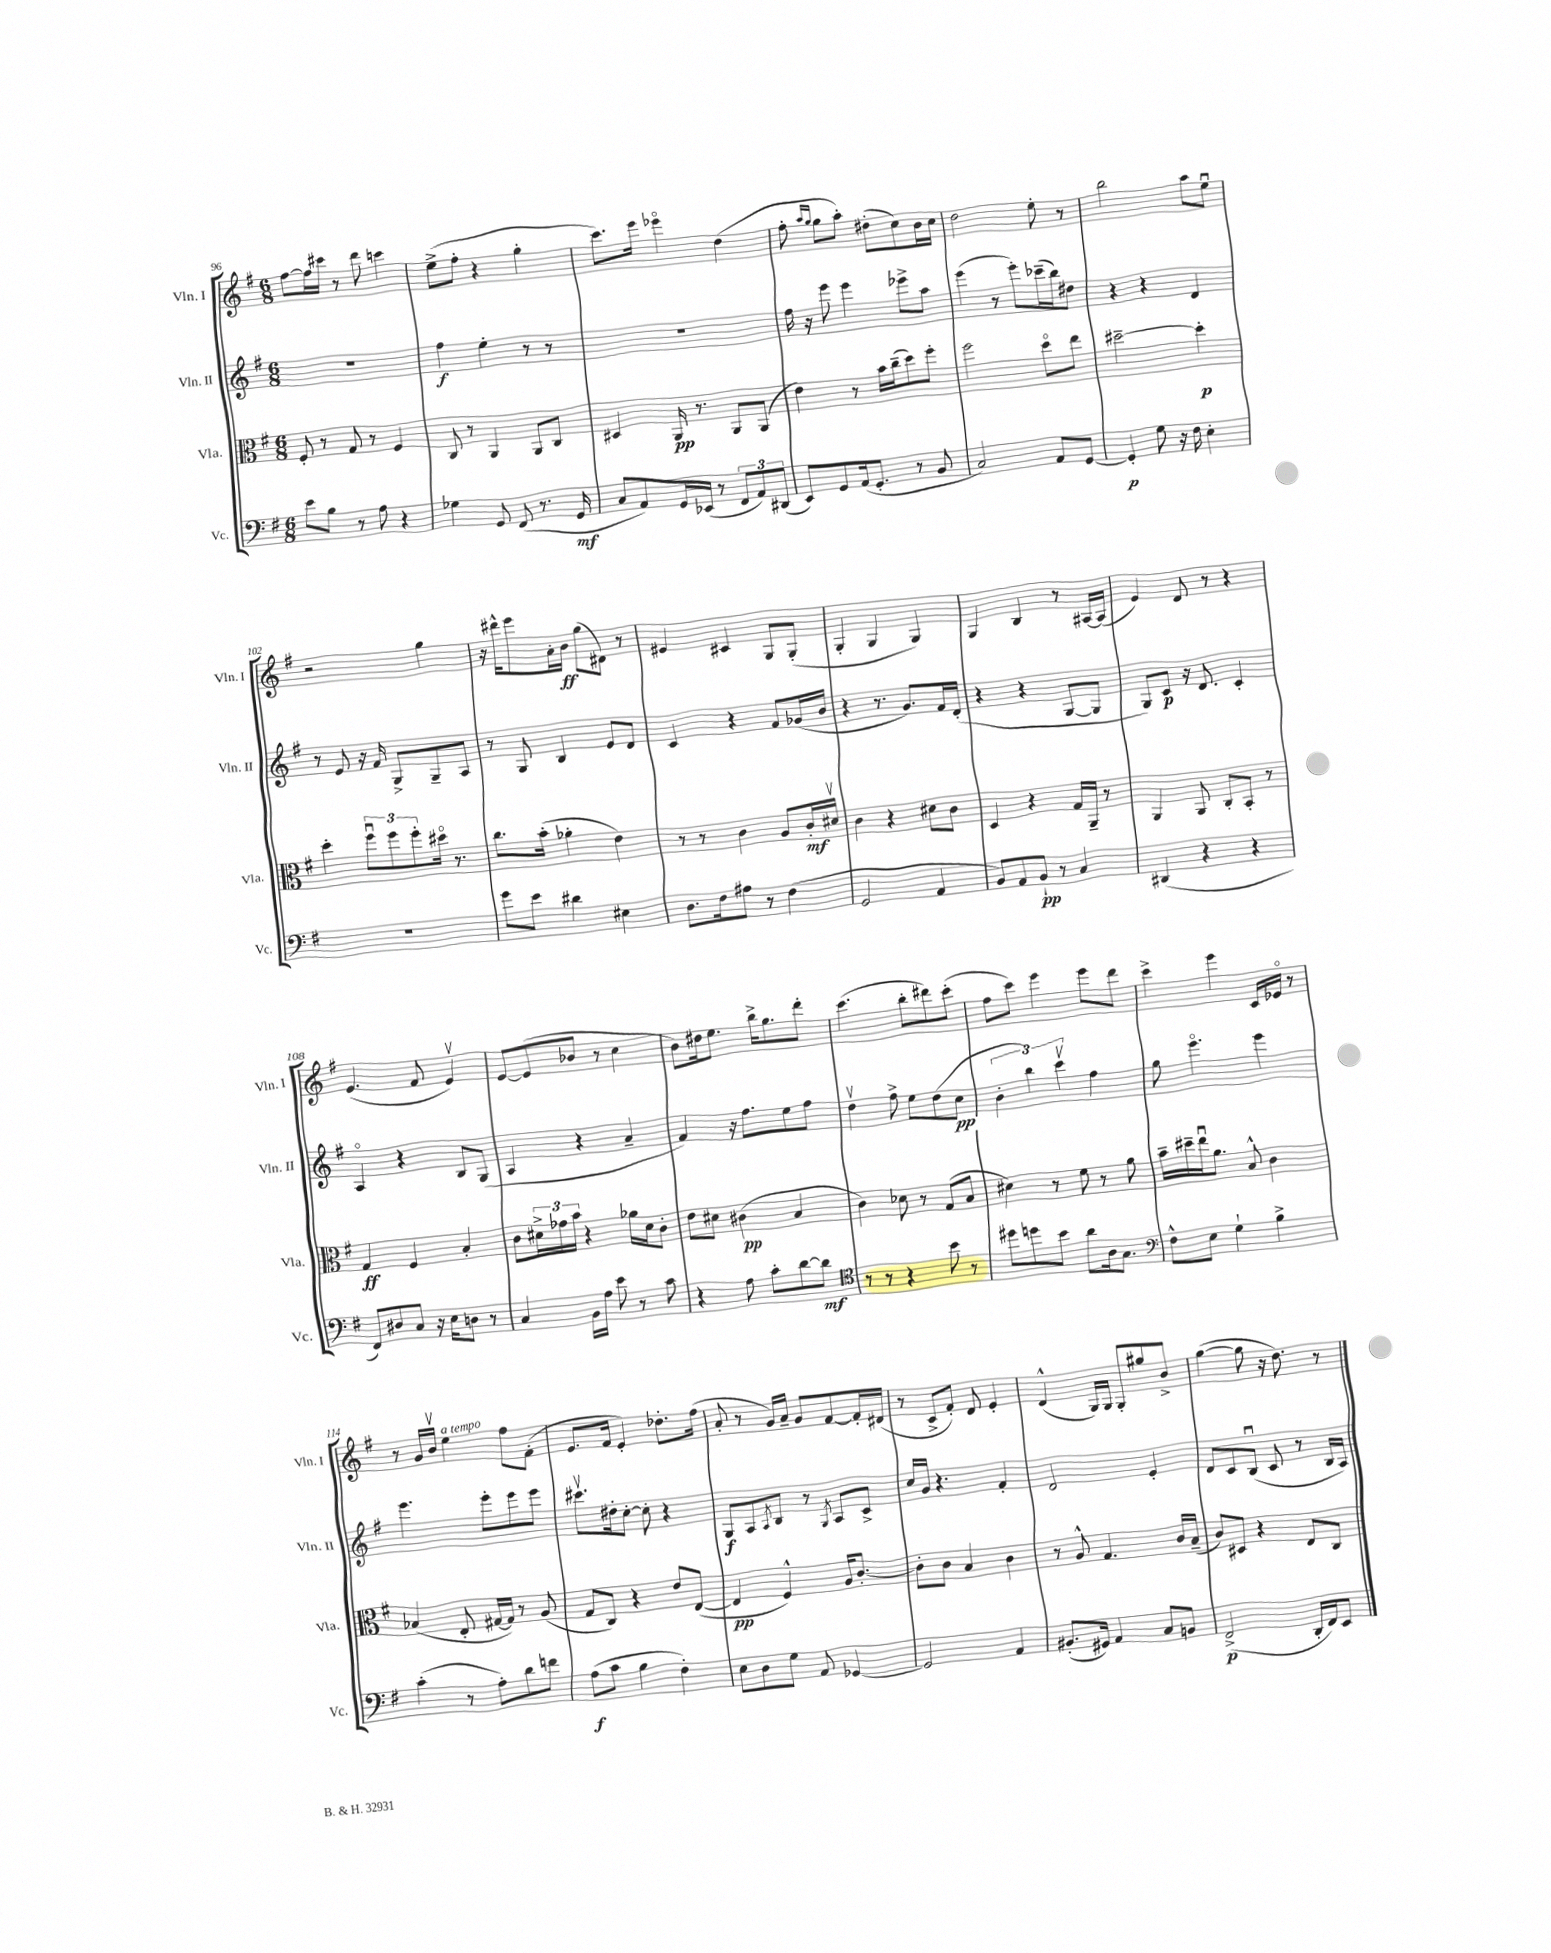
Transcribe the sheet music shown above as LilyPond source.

<<
\new StaffGroup <<
\new Staff = "s0" \with { instrumentName = "Vln. I" shortInstrumentName = "Vln. I" } {
    \clef treble \key g \major \numericTimeSignature \time 6/8
    fis''8~ fis''16 cis'''16 r8 d'''8 c'''4 |
    e''8->( fis''8-. r4 g''4-. |
    c'''8.) e'''16 ees'''4\flageolet d''4( |
    fis''8-. \grace { a''16 g''16 } g''8 a''8-.) dis''8-.( c''8) b'16 c''16 |
    d''2 e''8-. r8 |
    b''2 a''8 e''8\downbow |
    r2 g''4 |
    r16 dis'''16-^ e'''8 a'16-. b'16\ff g''8( dis'8) r8 |
    eis'4 cis'4 g8 g8-.( |
    g4-. g4 g4) |
    g4 b4 r8 ais16~ ais16( |
    e'4) d'8 r8 r4 |
    e'4.( fis'8 e'4\upbow) |
    e'8~ e'8( bes'8 r8 c''4 |
    b'8) dis''16 e''8. b''16-> g''8. d'''8-. |
    c'''4.( b''8-. dis'''8) c'''8-.( |
    fis''8 c'''8) e'''4 e'''8 d'''8 |
    c'''4-> e'''4 c'16 ees'16\flageolet r8 |
    r8 g'16 b'16\upbow e''4^\markup { \italic "a tempo" } fis''8 fis'8-.( |
    e'8. fis'16 e'4-.) des''8.-. fis''16( |
    a'8-. r8 g'16) a'16-- g'8 fis'8~ fis'16-. dis'16( |
    r8 c'8-> fis'8-.) d'8 e'4-. |
    d'4-^( g16) g16 g8-. gis''8 b'8-> |
    g''4~( g''8 r16 d''8.) r8 \bar "|." |
}
\new Staff = "s1" \with { instrumentName = "Vln. II" shortInstrumentName = "Vln. II" } {
    \clef treble \key g \major \numericTimeSignature \time 6/8
    R2. |
    fis''4\f e''4-. r8 r8 |
    R2. |
    fis''16 r16 e'''8 e'''4 ees'''8-> a''8 |
    e'''4( r8 e'''8-.) ces'''16--( b''16) dis''8 |
    r4 r4 d'4 |
    r8 e'8 r16 fis'16 g8-> g8-- a8 |
    r8 g8 b4 e'8 d'8 |
    c'4 r4 fis'8 ges'16( b'16 |
    r4 r8. g'8.) fis'16 d'16-.( |
    r4 r4 g8~ g8 |
    g8) c'8\p r16 d'8. c'4-. |
    a4\flageolet r4 b8 g8( |
    a4 r4 a'4-- |
    fis'4) r16 fis''8. e''8 fis''8 |
    d''4\upbow fis''8-> e''8 d''8( c''8\pp |
    \tuplet 3/2 { b'4-. b''4) c'''4\upbow } fis''4 |
    g''8 e'''4.\flageolet e'''4 |
    e'''4. e'''8-. e'''8 e'''8 |
    cis'''8.\upbow dis''16-. c''8~-. c''8-. r4 |
    g8\f a8 \acciaccatura { a8 } b8 r8 \acciaccatura { g8 } a8 c'8-> |
    c''16 g'16 r4. fis'4-. |
    d'2 e'4-. |
    d'8 c'8 b8\downbow( c'8 r8 b16 a16) \bar "|." |
}
\new Staff = "s2" \with { instrumentName = "Vla." shortInstrumentName = "Vla." } {
    \clef alto \key g \major \numericTimeSignature \time 6/8
    fis8-. r8 g8 r8 fis4 |
    c8 r8 a,4 a,8 c8 |
    dis4 a,16\pp r8. a,8 a,8( |
    e'4) r8 b'16 c''16--( d''8) fis''8-. |
    fis''2 d''8\flageolet e''8 |
    dis''2~-- dis''4-.\p |
    d''4-. \tuplet 3/2 { fis''8\downbow fis''8 fis''8-. } dis''16\flageolet r8. |
    c''8. b'16-.( aes'4-. e'4) |
    r8 r8 c'4 a8 c'16-.\mf dis'16\upbow |
    c'4 r4 dis'8 c'8 |
    d4 r4 g16 a,16-- r8 |
    a,4 a,8 c8-. b,8-. r8 |
    g4\ff fis4 b4-. |
    c'8 \tuplet 3/2 { dis'16-> ges'16 b'16 } r4 aes'16 dis'16 c'8-. |
    e'8 dis'8 cis'4\pp( b4 |
    c'4) des'8 r8 g8( b8 |
    dis'4) r8 fis'8 r8 a'8 |
    b'16-- dis''16-- e''16\downbow a'8. b8-^ c'4 |
    bes4( e8-. gis16~ gis16) r8 a8( |
    g8 c8) r4 e'8 e8~( |
    e4\pp fis4-^) a16 c'8.~-. |
    c'8-. c'8 b4 c'4 |
    r8 a8-^ g4. c'16 b16--( |
    c'8) dis8 r4 e8 c8 \bar "|." |
}
\new Staff = "s3" \with { instrumentName = "Vc." shortInstrumentName = "Vc." } {
    \clef bass \key g \major \numericTimeSignature \time 6/8
    e'8 b8 r8 a8 r4 |
    ges4 g,8 fis,8( r8. g,16\mf |
    c8 a,8) g,16 ees,16( r8 \tuplet 3/2 { fis,8 a,8) dis,8( } |
    e,8) g,8 a,16( g,8.-. r8 b,8 |
    c2) a,8 g,8~ |
    g,4-.\p g8 r16 fis16 e4-. |
    R2. |
    g'8 e'8 dis'4 eis4 |
    d8. fis16 ais8 r8 fis4( |
    g,2 a,4 |
    b,8) a,8 b,8-!\pp r8 c4 |
    dis,4( r4 r4 |
    fis,8) dis8 c8 r16 e16 d8 r8 |
    c4 b,16 a16 e'8 r8 c'8 |
    r4 a8 c'8-. d'8~ d'8\mf |
    \clef tenor r8 r8 r4 b'8 r8 |
    dis''8 d''8 b'8 a'8 a16 g8. |
    \clef bass fis8-^ e8 g4-! b4-> |
    c'4-.( r8 a8-.) d'8 f'8 |
    a8\f( c'8 b4 fis4-.) |
    e8 d8 g8 a,8 ges,4~ |
    ges,2 a,4 |
    bis,8.-.( gis,16) a,4 c8 b,8 |
    fis,2->\p( d,16-. fis,16) e,8 \bar "|." |
}
>>
>>
\layout { \context { \Score currentBarNumber = #96 } }
